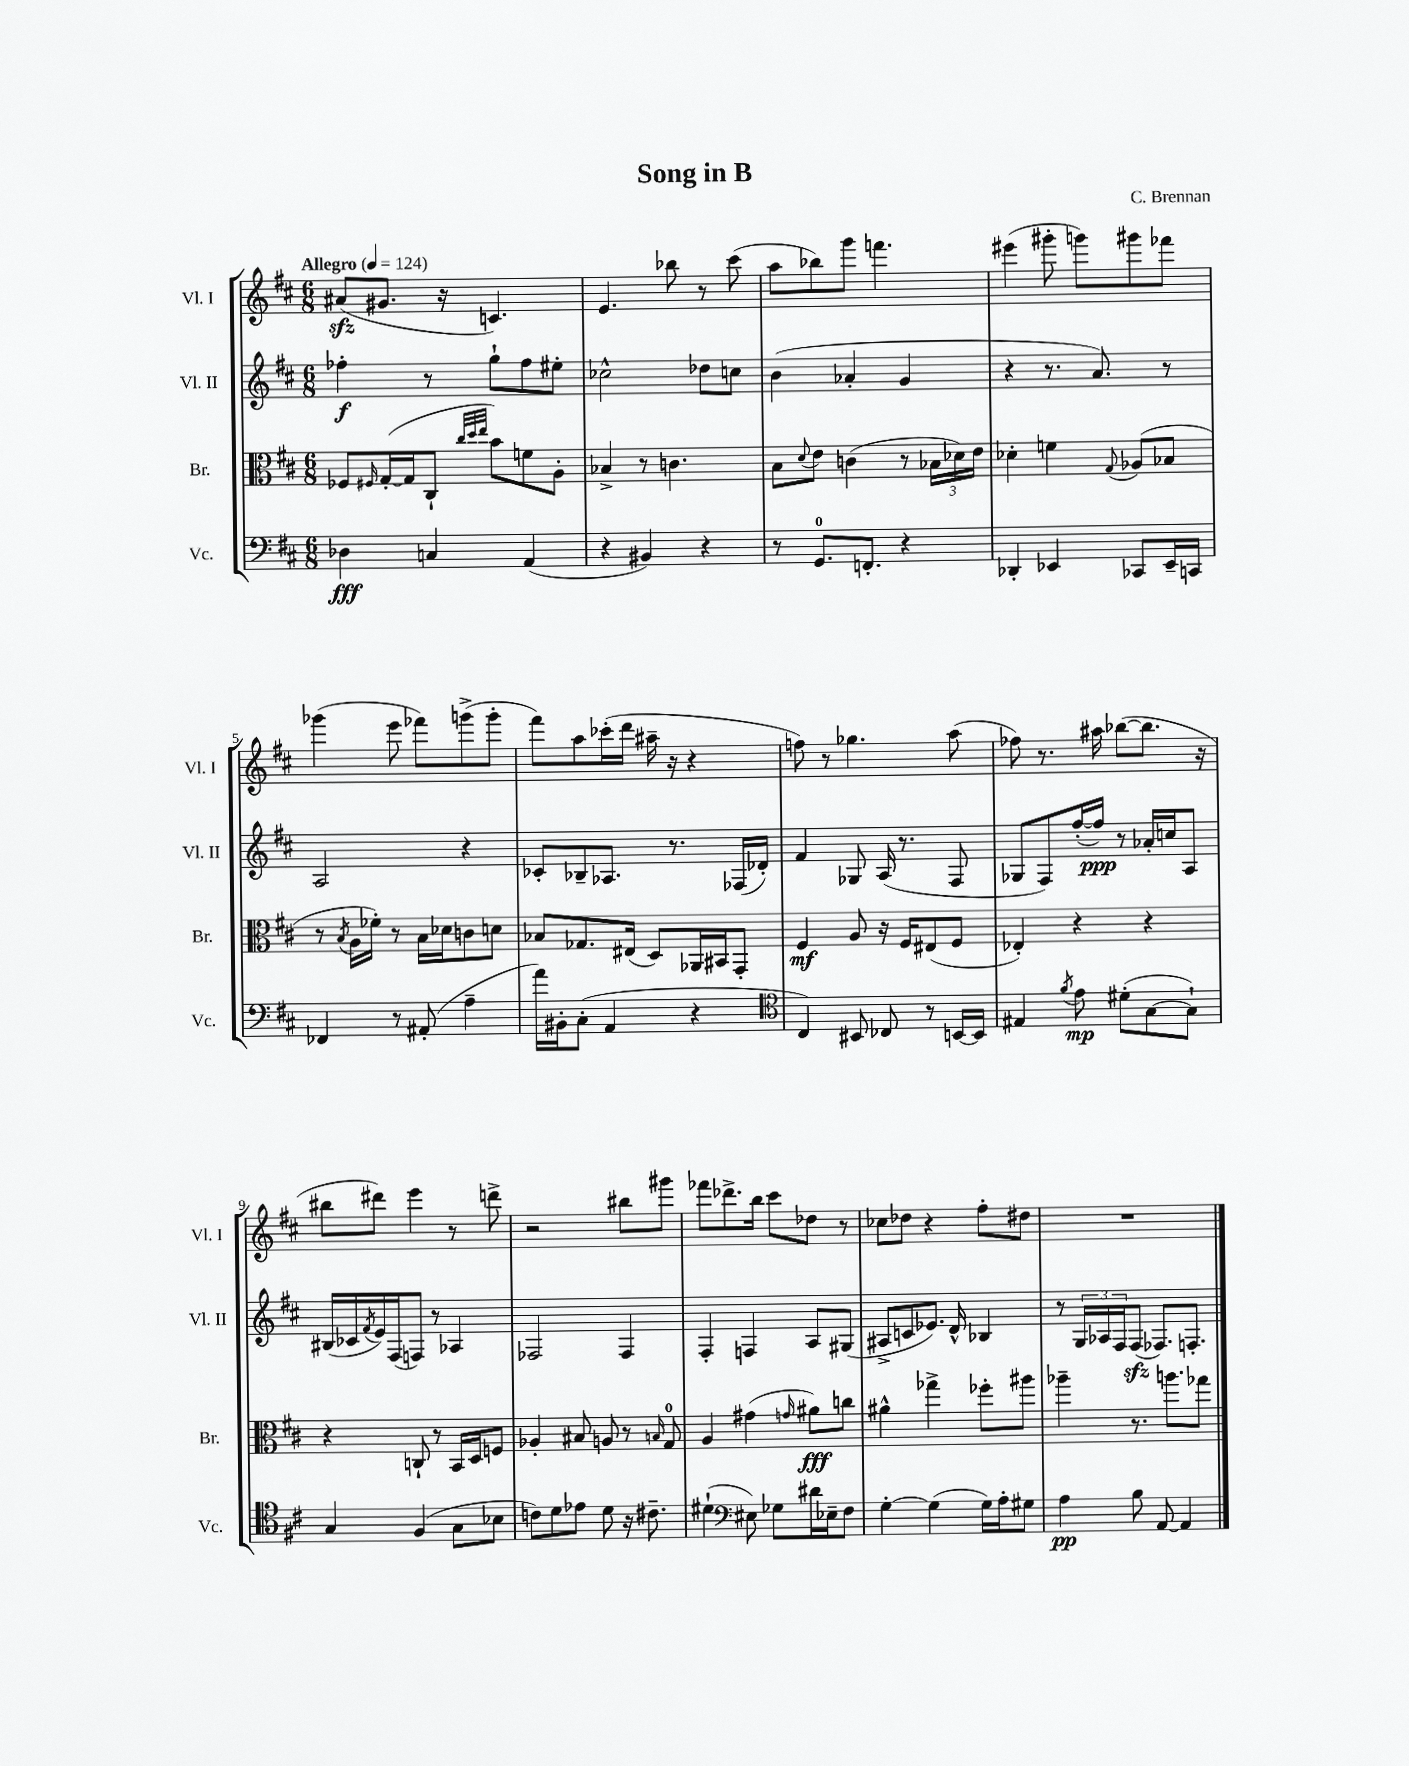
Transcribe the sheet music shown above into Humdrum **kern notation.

**kern	**dynam	**kern	**dynam	**kern	**dynam	**kern
*part4	*part4	*part3	*part3	*part2	*part2	*part1
*staff4	*staff4	*staff3	*staff3	*staff2	*staff2	*staff1
*I"Vc.	*	*I"Br.	*	*I"Vl. II	*	*I"Vl. I
*I'Vc.	*	*I'Br.	*	*I'Vl. II	*	*I'Vl. I
*clefF4	*	*clefC3	*	*clefG2	*	*clefG2
*k[f#c#]	*	*k[f#c#]	*	*k[f#c#]	*	*k[f#c#]
*M6/8	*	*M6/8	*	*M6/8	*	*M6/8
*MM124	*	*MM124	*	*MM124	*	*MM124
=1	=1	=1	=1	=1	=1	=1
!	!	!	!	!	!	!LO:TX:a:B:t=Allegro
4D-X\	fff	8F-X/L	.	4ff-X'\	f	(8a#Xzz/L
.	.	16qqF#X/	.	.	.	.
.	.	([16G'/L	.	.	.	8.g#X/J
.	.	16G/J]	.	.	.	.
4Cn/	.	8C#`/J	.	8r	.	.
.	.	.	.	.	.	16r
.	.	32qqcc#/LLL	.	.	.	.
.	.	32qqdd/	.	.	.	.
.	.	32qqee/JJJ	.	.	.	.
.	.	8b\L)	.	8gg`\L	.	4.cn/)
(4AA/	.	8fn\	.	8ff-\	.	.
.	.	8A'\J	.	8ee#X'\J	.	.
=2	=2	=2	=2	=2	=2	=2
4r	.	4B-X^/	.	2cc-X^^\	.	4.e/
4BB#X/)	.	8r	.	.	.	.
.	.	4.cn\	.	.	.	8bb-X\
4r	.	.	.	8dd-X\L	.	8r
.	.	.	.	8ccn\J	.	(8ccc#\
=3	=3	=3	=3	=3	=3	=3
8r	.	8B\L	.	(4b\	.	8aa\L
.	.	8qqd/	.	.	.	.
8.GG/L	.	8e\J	.	.	.	8bb-X\)
.	.	(4cn\	.	4a-X'/	.	8ggg\J
8.FFn'/J	.	.	.	.	.	.
.	.	.	.	.	.	4.fffn\
4r	.	8r	.	4g/	.	.
.	.	24B-X\LL	.	.	.	.
.	.	24d-X\)	.	.	.	.
.	.	24e\JJ	.	.	.	.
=4	=4	=4	=4	=4	=4	=4
4DD-X'/	.	4d-X'\	.	4r	.	(4eee#X\
4EE-X/	.	4fn\	.	8.r	.	8ggg#X'\
.	.	.	.	.	.	8gggn\L)
.	.	.	.	8.a/)	.	.
.	.	8qqG/	.	.	.	.
8CC-X/L	.	(8A-X/L	.	.	.	8ggg#X\
16EE-~/L	.	8B-X/J	.	8r	.	8fff-X\J
16CCn/JJ	.	.	.	.	.	.
!!LO:LB:g=z
=5	=5	=5	=5	=5	=5	=5
4FF-X/	.	8r	.	2A/	.	(4ggg-X\
.	.	8qB/	.	.	.	.
.	.	16A\LL	.	.	.	.
.	.	16f-X'\JJ)	.	.	.	.
8r	.	8r	.	.	.	8eee\
(8AA#X'/	.	16B\LL	.	.	.	8fff-X\L)
.	.	16d-X\J	.	.	.	.
4A~\	.	8cn\	.	4r	.	(8gggn^\
.	.	8dn\J	.	.	.	8ggg'\J
=6	=6	=6	=6	=6	=6	=6
16a\LL)	.	8B-X/L	.	8c-X'/L	.	8fff#\L)
16BB#X'\J	.	.	.	.	.	.
(8C#'\J	.	8.G-X/	.	8B-X~/	.	8aa\
4AA/	.	.	.	8.A-X/J	.	(16ccc-X'\L
.	.	(16E#X/Jk	.	.	.	16ddd\JJ
.	.	8D/L)	.	.	.	16aa#X~\
.	.	.	.	8.r	.	16r
4r	.	16AA-X/L	.	.	.	4r
.	.	16BB#X/J	.	.	.	.
.	.	8GG'/J	.	(16F-X/LL	.	.
.	.	.	.	16d-X'/JJ)	.	.
=7	=7	=7	=7	=7	=7	=7
*clefC4	*	*	*	*	*	*
4C#/)	.	4F#/	mf	4f#/	.	8ffn\)
.	.	.	.	.	.	8r
8BB#X/	.	8A/	.	8G-X/	.	4.gg-X\
8C-X/	.	16r	.	(16A/	.	.
.	.	16F#/KL	.	8.r	.	.
8r	.	(8E#X/	.	.	.	.
[16BBn/LL	.	8F#/J	.	8F#/	.	(8aa\
16BB/JJ]	.	.	.	.	.	.
=8	=8	=8	=8	=8	=8	=8
4E#X/	.	4E-X'/)	.	8G-X/L	.	8ff-X\)
.	.	.	.	8F#/)	.	8.r
8qf#/	.	.	.	.	.	.
8e\	mp	4r	.	([16ff#'/L	.	.
.	.	.	.	16ff#/JJ])	ppp	16aa#X\
(8d#X'\L	.	.	.	8r	.	([8bb-X\L
[8G\	.	4r	.	16a-X'/LL	.	8.bb-\J]
.	.	.	.	16ccn/J	.	.
8G`\J])	.	.	.	8A/J	.	.
.	.	.	.	.	.	16r
!!LO:LB:g=z
=9	=9	=9	=9	=9	=9	=9
4G/	.	4r	.	(16B#X/LL	.	8bb#X\L
.	.	.	.	16c-X/	.	.
.	.	.	.	8qf#/	.	.
.	.	.	.	16e/)	.	8ddd#X\J)
.	.	.	.	(16F#/J	.	.
(4F#/	.	8Cn`/	.	8Fn/J)	.	4eee\
.	.	8r	.	8r	.	.
8G\L	.	16BB/LL	.	4A-X/	.	8r
.	.	16D/J	.	.	.	.
8B-X\J	.	8Fn/J	.	.	.	8dddn^\
=10	=10	=10	=10	=10	=10	=10
8cn\L)	.	4A-X'/	.	2F-X/	.	2r
8d\	.	.	.	.	.	.
8e-X\J	.	8B#X/	.	.	.	.
8d\	.	8An/	.	.	.	.
16r	.	8r	.	4F-/	.	8bb#X\L
8.c#X~\	.	.	.	.	.	.
.	.	16qqBn/	.	.	.	.
.	.	8G/	.	.	.	8ggg#X\J
=11	=11	=11	=11	=11	=11	=11
(4d#X`\	.	4A/	.	4F#'/	.	8fff-X\L
.	.	.	.	.	.	8.ddd-X^\
*clefF4	*	*	*	*	*	*
8E#X\)	.	(4g#X\	.	4Fn/	.	.
.	.	.	.	.	.	16bb\Jk
8G-X\L	.	.	.	.	.	8ccc#\L
.	.	16qqgn/	.	.	.	.
16d#X\L	.	8a#X\L)	fff	8A/L	.	8dd-X\J
16E-X~\J	.	.	.	.	.	.
8F#\J	.	8ccn\J	.	(8G#X/J	.	8r
=12	=12	=12	=12	=12	=12	=12
[4G'\	.	4a#X^^\	.	8A#X^/L	.	8cc-X\L
.	.	.	.	8cn/	.	8dd-X\J
(4G\]	.	4gg-X^\	.	8.e-X/J)	.	4r
.	.	.	.	16d^^/	.	.
16G\LL)	.	8ff-X'\L	.	4B-X/	.	8ff#'\L
16A'\J	.	.	.	.	.	.
8G#X\J	.	8aa#X\J	.	.	.	8dd#X\J
=13	=13	=13	=13	=13	=13	=13
4A\	pp	4aa-X~\	.	8r	.	2.r
.	.	.	.	24G/LL	.	.
.	.	.	.	24A-X/	.	.
.	.	.	.	24F#/J	.	.
8B\	.	8.r	.	(8F#zz/J	.	.
[8AA/	.	.	.	8.F-X/L)	.	.
.	.	8.aan\L	.	.	.	.
4AA/]	.	.	.	.	.	.
.	.	.	.	8.Fn'/J	.	.
.	.	8gg-X\J	.	.	.	.
==	==	==	==	==	==	==
*-	*-	*-	*-	*-	*-	*-
